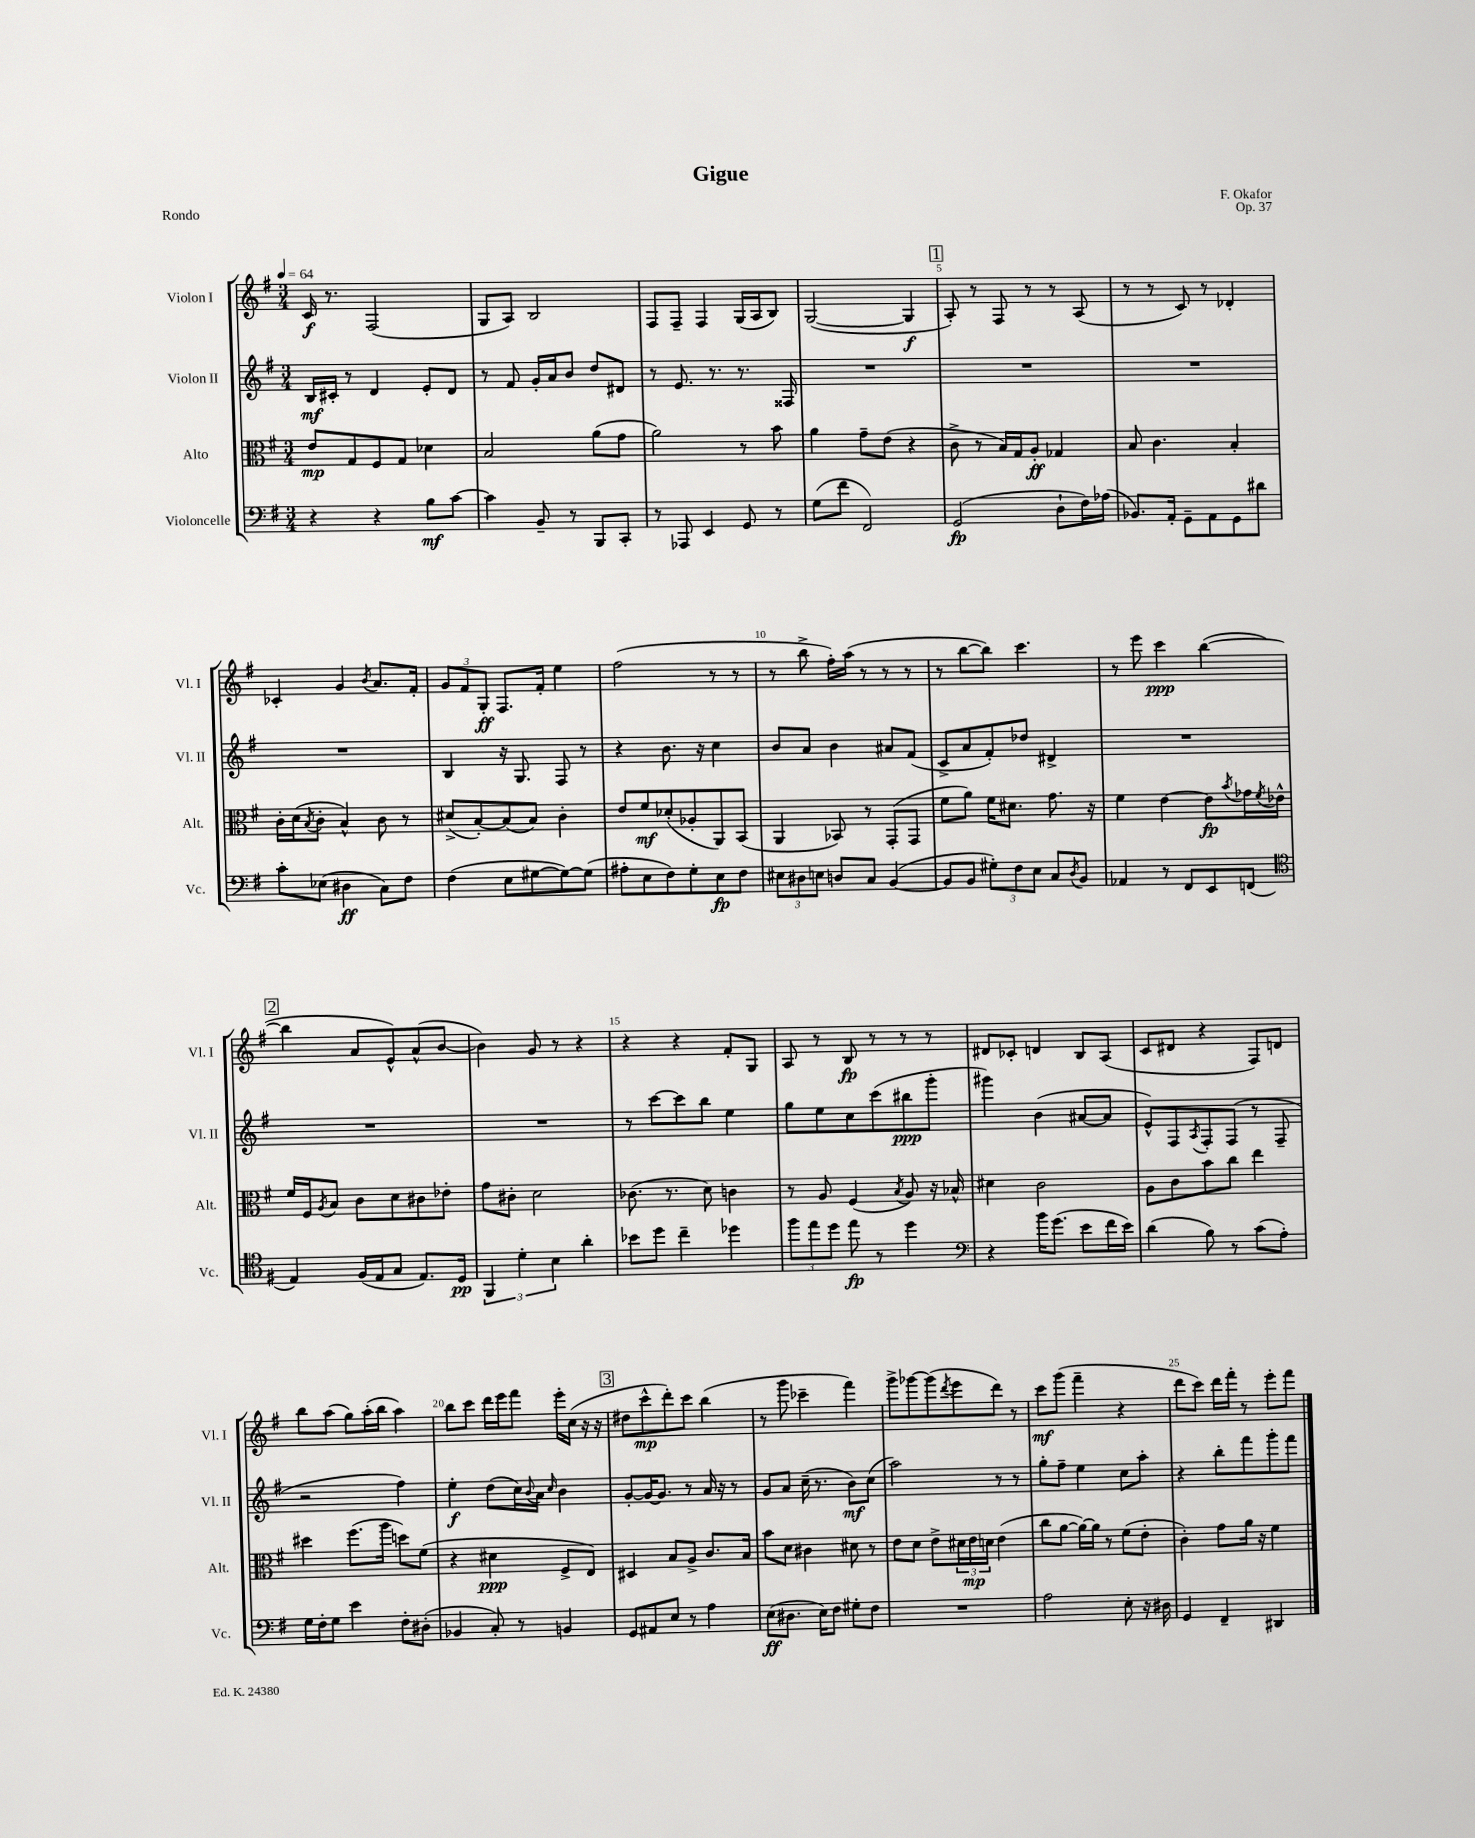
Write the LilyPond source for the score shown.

\header { title = "Gigue" composer = "F. Okafor" opus = "Op. 37" piece = "Rondo" }
<<
\new StaffGroup <<
\new Staff = "s0" \with { instrumentName = "Violon I" shortInstrumentName = "Vl. I" } {
    \clef treble \key g \major \numericTimeSignature \time 3/4 \tempo 4 = 64
    c'16\f r8. fis2( |
    g8 a8) b2 |
    fis8 fis8-- fis4 g16( a16 b8) |
    g2~( g4\f |
    \mark \markup { \box "1" } a8-.) r8 fis8 r8 r8 a8( |
    r8 r8 c'8) r8 des'4-. |
    ces'4-. g'4 \acciaccatura { b'8 } a'8. fis'16-. |
    \tuplet 3/2 { g'8 fis'8 g8-.\ff } fis8. fis'16-. e''4 |
    fis''2( r8 r8 |
    r8 b''8-> fis''16-.) a''16( r8 r8 r8 |
    r8 b''8~ b''8) c'''4. |
    r8 e'''8 c'''4\ppp b''4~( |
    \mark \markup { \box "2" } b''4 a'8 e'8-^) a'8-^( b'8~ |
    b'4) g'8 r8 r4 |
    r4 r4 fis'8-. g8 |
    a8 r8 b8\fp r8 r8 r8 |
    dis'8 ces'8-. d'4 b8 a8( |
    c'8 dis'8 r4 fis8) d'8 |
    b''8 a''8( g''8) a''16-.( b''16 a''4) |
    b''8 c'''8 d'''16 e'''16 fis'''8 e'''16-. c''16( r16 r16 |
    \mark \markup { \box "3" } dis''8 c'''8-^\mp d'''8-.) c'''8 b''4( |
    r8 g'''8 ces'''4-- fis'''4) |
    g'''8-> ges'''8~ ges'''8( \acciaccatura { d'''8 } e'''8 d'''8) r8 |
    c'''8\mf g'''8( fis'''4-- r4 |
    d'''8 c'''8) d'''16 fis'''16-. r8 e'''8-. fis'''8 \bar "|." |
}
\new Staff = "s1" \with { instrumentName = "Violon II" shortInstrumentName = "Vl. II" } {
    \clef treble \key g \major \numericTimeSignature \time 3/4
    b16\mf cis'16-. r8 d'4 e'8-. d'8 |
    r8 fis'8 g'16-. a'16 b'8 d''8 dis'8 |
    r8 e'8. r8. r8. fisis16 |
    R2. |
    \mark \markup { \box "1" } R2. |
    R2. |
    R2. |
    b4 r16 g8. fis8 r8 |
    r4 b'8. r16 c''4 |
    b'8 a'8 b'4 ais'8 fis'8( |
    c'8-> a'8 fis'8-.) des''8 dis'4-> |
    R2. |
    \mark \markup { \box "2" } R2. |
    R2. |
    r8 c'''8~ c'''8 b''8 e''4 |
    g''8 e''8 c''8 c'''8( bis''8\ppp g'''8-. |
    gis'''4) b'4( ais'8~ ais'8 |
    e'8-^) fis8 \acciaccatura { a8 } fis8-. fis8( r8 fis8-- |
    r2 fis''4) |
    e''4-.\f d''8( c''16) \appoggiatura { b'8 } a'16 \grace { c''16 } b'4 |
    \mark \markup { \box "3" } g'8~-. g'16~ g'8. r8 a'16 r16 r8 |
    g'8 a'8 c''16--( r8. b'8\mf) c''8( |
    a''2) r8 r8 |
    g''8-. fis''8-- e''4 c''8 a''8-. |
    r4 b''8-. fis'''8 g'''8-. fis'''8 \bar "|." |
}
\new Staff = "s2" \with { instrumentName = "Alto" shortInstrumentName = "Alt." } {
    \clef alto \key g \major \numericTimeSignature \time 3/4
    e'8\mp g8 fis8 g8 des'4 |
    b2 a'8( g'8 |
    a'2) r8 b'8 |
    a'4 g'8-- e'8( r4 |
    \mark \markup { \box "1" } c'8-> r8 b16) g16 a8-.\ff ges4 |
    b8 c'4. b4-. |
    c'16-. d'16( \acciaccatura { b8 } c'8-. b4-^) c'8 r8 |
    dis'8->( b8~-.) b8( b8) c'4-. |
    e'8 fis'8\mf des'8-.( aes8-. a,8) b,8( |
    a,4 bes,8) r8 g,8-.( g,8 |
    fis'8 a'8) fis'16 dis'8. g'8. r16 |
    fis'4 e'4~ e'8\fp \acciaccatura { b'8 } ges'16 \acciaccatura { fis'8 } ees'16-^ |
    \mark \markup { \box "2" } fis'16 fis16 \acciaccatura { a8 } b8 c'8 d'8 cis'8 ees'8-. |
    g'8 cis'8-. d'2 |
    ces'8.( r8. d'8) c'4 |
    r8 a8 fis4( \acciaccatura { b8 } a8) r16 bes16-^ |
    dis'4 c'2 |
    a8 c'8 b'8 c''8 e''4 |
    dis''4 fis''8.( a''16 d''8) fis'8( |
    r4 dis'4\ppp fis8-> e8) |
    \mark \markup { \box "3" } dis4 b8 a8-> c'8. b16 |
    b'8 d'8 cis'4 dis'8 r8 |
    e'8 d'8 e'8-> \tuplet 3/2 { dis'16 e'16\mp d'16 } e'4( |
    c''8 a'8~ a'16~) a'16 r8 fis'8( e'8-. |
    c'4-.) g'8 a'16 r16 fis'4 \bar "|." |
}
\new Staff = "s3" \with { instrumentName = "Violoncelle" shortInstrumentName = "Vc." } {
    \clef bass \key g \major \numericTimeSignature \time 3/4
    r4 r4 b8\mf c'8~ |
    c'4 b,8-- r8 b,,8 c,8-. |
    r8 aes,,8 e,4 g,8 r8 |
    g8( fis'8 fis,2) |
    \mark \markup { \box "1" } g,2\fp( d8-! fis16) aes16( |
    bes,8.) a,16-. g,8-- a,8 g,8 dis'8 |
    c'8-. ees8( dis4\ff c8) fis8 |
    fis4( e8 gis8~ gis8~) gis8( |
    ais8-. e8 fis8) g8-. e8\fp fis8 |
    \tuplet 3/2 { eis8 dis8 e8 } d8 c8 b,4~( |
    b,8 b,8 \tuplet 3/2 { gis8-.) fis8 e8 } c8 \acciaccatura { d8 } b,8 |
    aes,4 r8 fis,8 e,8 f,8( |
    \mark \markup { \box "2" } \clef tenor e4) fis16( e16 g8 e8.) d16\pp |
    \tuplet 3/2 { fis,4 d'4-. b4 } a'4-. |
    bes'8 d''8 c''4-- des''4 |
    \tuplet 3/2 { fis''8 e''8 d''8 } e''8\fp r8 d''4 |
    \clef bass r4 b'16 g'8.( e'8 fis'16 e'16) |
    d'4( b8) r8 c'8( a8-.) |
    g16 fis16-. g8 e'4 fis8-. dis8-.( |
    bes,4 c8-.) r8 b,4 |
    \mark \markup { \box "3" } g,8 ais,8 e8 r8 a4 |
    e8\ff( dis8. e16) fis8 gis8-. fis8 |
    R2. |
    a2 e8-. r16 dis16 |
    g,4 fis,4-- dis,4 \bar "|." |
}
>>
>>
\layout { \context { \Score \override BarNumber.break-visibility = ##(#f #t #t) barNumberVisibility = #(every-nth-bar-number-visible 5) } }
